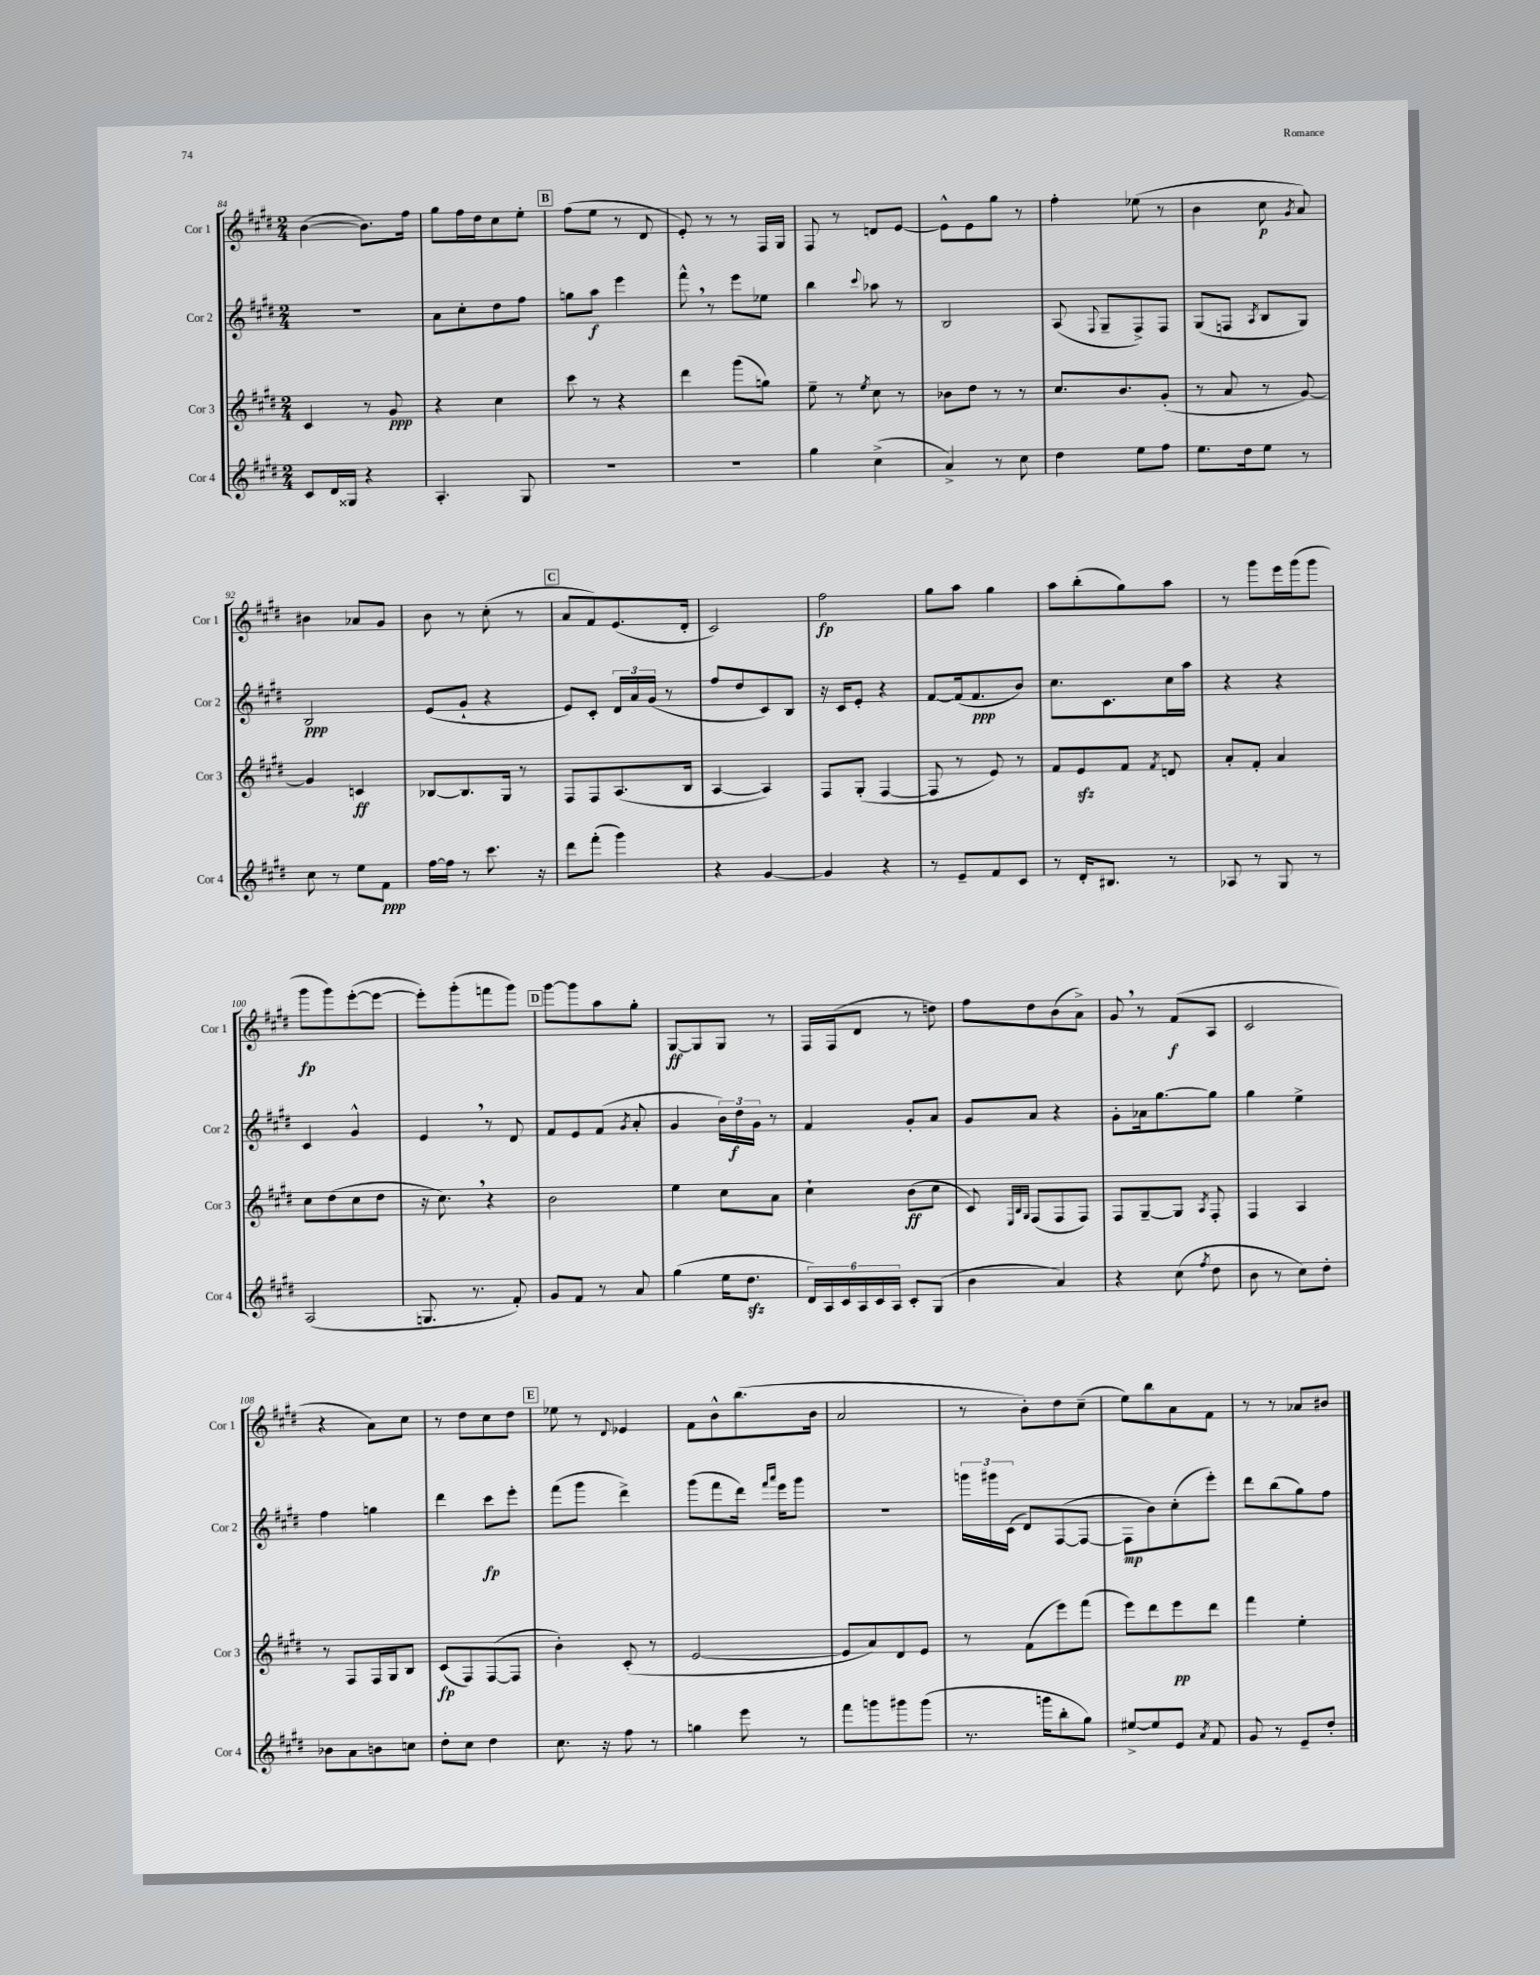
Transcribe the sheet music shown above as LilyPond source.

<<
\new StaffGroup <<
\new Staff = "s0" \with { instrumentName = "Cor 1" shortInstrumentName = "Cor 1" } {
    \clef treble \key e \major \numericTimeSignature \time 2/4
    \autoBeamOff b'4~( b'8.[) fis''16] |
    gis''8[ fis''16 dis''16 cis''8 e''8]-. |
    \mark \markup { \box "B" } fis''8[( e''8] r8 dis'8 |
    e'8-.) r8 r8 fis16[ gis16] |
    fis8 r8 d'8[ e'8]~ |
    e'8[-^ e'8 gis''8] r8 |
    fis''4-. ees''8( r8 |
    b'4 cis''8\p \acciaccatura { gis'8 } a'8) |
    bis'4 aes'8[ gis'8] |
    b'8 r8 cis''8-.( r8 |
    \mark \markup { \box "C" } a'8[ fis'8) e'8.( dis'16]-. |
    cis'2) |
    fis''2\fp |
    gis''8[ a''8] gis''4 |
    a''8[ b''8-.( gis''8) a''8] |
    r8 gis'''8[ e'''16 gis'''16( gis'''8] |
    gis'''8[\fp gis'''8) e'''8~-.( e'''8]~ |
    e'''8[-.) gis'''8-.( f'''8 gis'''8]) |
    \mark \markup { \box "D" } gis'''8[~ gis'''8 a''8 gis''8]-. |
    gis8[~\ff gis8 gis8] r8 |
    fis16[ fis16( dis'8] r8 d''8) |
    fis''8[ dis''8 b'8( a'8]->) |
    gis'8 \breathe r8 fis'8[\f( a8] |
    cis'2 |
    r4 a'8[) cis''8] |
    r8 dis''8[ cis''8 dis''8] |
    \mark \markup { \box "E" } ees''8 r8 \appoggiatura { dis'8 } ees'4 |
    fis'8[ b'8-^ b''8.( b'16] |
    a'2 |
    r8 b'8[-.) dis''8 cis''8]--( |
    e''8[) b''8 a'8 fis'8] |
    r8 r8 aes'8[ bis'8] \bar "|." |
}
\new Staff = "s1" \with { instrumentName = "Cor 2" shortInstrumentName = "Cor 2" } {
    \clef treble \key e \major \numericTimeSignature \time 2/4
    \autoBeamOff R2 |
    a'8[ cis''8-. dis''8 fis''8] |
    \mark \markup { \box "B" } g''8[ a''8]\f e'''4 |
    fis'''8-^ \breathe r8 e'''8[ ees''8] |
    b''4 \appoggiatura { cis'''8 } aes''8 r8 |
    b2 |
    a8( \appoggiatura { fis8 } gis8[-- fis8->) fis8] |
    gis8[( f8] \acciaccatura { a8 } b8[ gis8]) |
    b2\ppp |
    e'8[( gis'8]-! r4 |
    \mark \markup { \box "C" } e'8[) cis'8]-. \tuplet 3/2 { dis'16[ a'16 gis'16]( } r8 |
    fis''8[ dis''8 cis'8) b8] |
    r16 cis'16[ e'8]-. r4 |
    fis'8[~ fis'16( fis'8.\ppp b'8]) |
    cis''8.[ cis'8. cis''16 a''16] |
    r4 r4 |
    cis'4 gis'4-^ |
    e'4 \breathe r8 dis'8 |
    \mark \markup { \box "D" } fis'8[ e'8 fis'8]( \acciaccatura { gis'8 } a'8-. |
    gis'4 \tuplet 3/2 { b'16[) dis''16\f gis'16] } r8 |
    fis'4 gis'8[-. a'8] |
    gis'8[ a'8] r4 |
    gis'8[-. aes'16 gis''8.~ gis''8] |
    gis''4 e''4-> |
    fis''4 g''4 |
    dis'''4 cis'''8[\fp e'''8]-. |
    \mark \markup { \box "E" } fis'''8[( gis'''8] dis'''4->) |
    gis'''8[( fis'''8 dis'''16]) \grace { fis'''16[ a'''16] } e'''16[ gis'''8] |
    R2 |
    \tuplet 3/2 { g'''16[ gis'''16 cis'16]( } dis'8[) fis8~( fis8]~ |
    fis8[\mp b'8) cis''8-.( e'''8]-.) |
    dis'''8[ b''8( gis''8) fis''8] \bar "|." |
}
\new Staff = "s2" \with { instrumentName = "Cor 3" shortInstrumentName = "Cor 3" } {
    \clef treble \key e \major \numericTimeSignature \time 2/4
    \autoBeamOff cis'4 r8 gis'8\ppp |
    r4 cis''4 |
    \mark \markup { \box "B" } cis'''8 r8 r4 |
    dis'''4 gis'''8[( g''8]) |
    e''8-- r8 \acciaccatura { e''8 } cis''8 r8 |
    bes'8[ dis''8] r8 r8 |
    cis''8.[ b'8. gis'8]-.( |
    r8 a'8 r8 gis'8~) |
    gis'4 c'4\ff |
    bes8[~ bes8. gis16] r8 |
    \mark \markup { \box "C" } fis8[ fis8 a8.( b16] |
    a4~ a4) |
    fis8[ gis8]-.( fis4~ |
    fis8 r8 e'8) r8 |
    fis'8[ e'8\sfz fis'8] \acciaccatura { fis'8 } d'8 |
    a'8[-. fis'8]-. a'4 |
    cis''8[ dis''8( cis''8 dis''8] |
    r16 cis''8.) \breathe r4 |
    \mark \markup { \box "D" } b'2 |
    e''4 cis''8[ a'8] |
    cis''4-! b'8[\ff( cis''8] |
    cis'8) \grace { e32[ b32 gis32] } fis8[( fis8 fis8]) |
    fis8[ gis8~-- gis8] \acciaccatura { a8 } fis8-. |
    fis4 a4 |
    r8 fis8[ fis16 gis16 b8] |
    cis'8[\fp( fis8) fis8~( fis8] |
    \mark \markup { \box "E" } b'4-.) cis'8-.( r8 |
    e'2~ |
    e'8[ a'8) dis'8 e'8] |
    r8 fis'8[( e'''8) fis'''8]( |
    e'''8[) dis'''8 e'''8\pp dis'''8] |
    fis'''4 e''4-. \bar "|." |
}
\new Staff = "s3" \with { instrumentName = "Cor 4" shortInstrumentName = "Cor 4" } {
    \clef treble \key e \major \numericTimeSignature \time 2/4
    \autoBeamOff cis'8[ dis'16 gisis16] r4 |
    a4.-. gis8 |
    \mark \markup { \box "B" } R2 |
    R2 |
    gis''4 cis''4->( |
    a'4->) r8 cis''8 |
    dis''4 e''8[ fis''8] |
    e''8.[ dis''16 e''8] r8 |
    cis''8 r8 e''8[ fis'8]\ppp |
    fis''16[~ fis''16] r8 cis'''8. r16 |
    \mark \markup { \box "C" } dis'''8[ fis'''8]-.( gis'''4) |
    r4 gis'4~ |
    gis'4 r4 |
    r8 e'8[-- fis'8 cis'8] |
    r8 dis'16[-. bis8.] r8 |
    aes8 r8 gis8 r8 |
    a2( |
    g8. r8. fis'8-.) |
    \mark \markup { \box "D" } gis'8[ fis'8] r8 a'8 |
    gis''4( e''16[ dis''8.]\sfz |
    \tuplet 6/4 { dis'16[) a16 cis'16 a16 cis'16 a16] } cis'8[-. gis8]( |
    b'4 a'4) |
    r4 cis''8( \acciaccatura { fis''8 } dis''8 |
    b'8 r8 cis''8[) dis''8]-. |
    bes'8[ a'8 b'8 c''8] |
    dis''8[-. cis''8] dis''4 |
    \mark \markup { \box "E" } cis''8. r16 fis''8 r8 |
    g''4 e'''8 r8 |
    fis'''8[ g'''8 gis'''8 gis'''8]( |
    r8. g'''16[ b''8-. gis''8]) |
    eis''8[~-> eis''8 e'8] \acciaccatura { a'8 } fis'8 |
    gis'8 r8 e'8[-- dis''8]-. \bar "|." |
}
>>
>>
\layout { \context { \Score currentBarNumber = #84 } }
